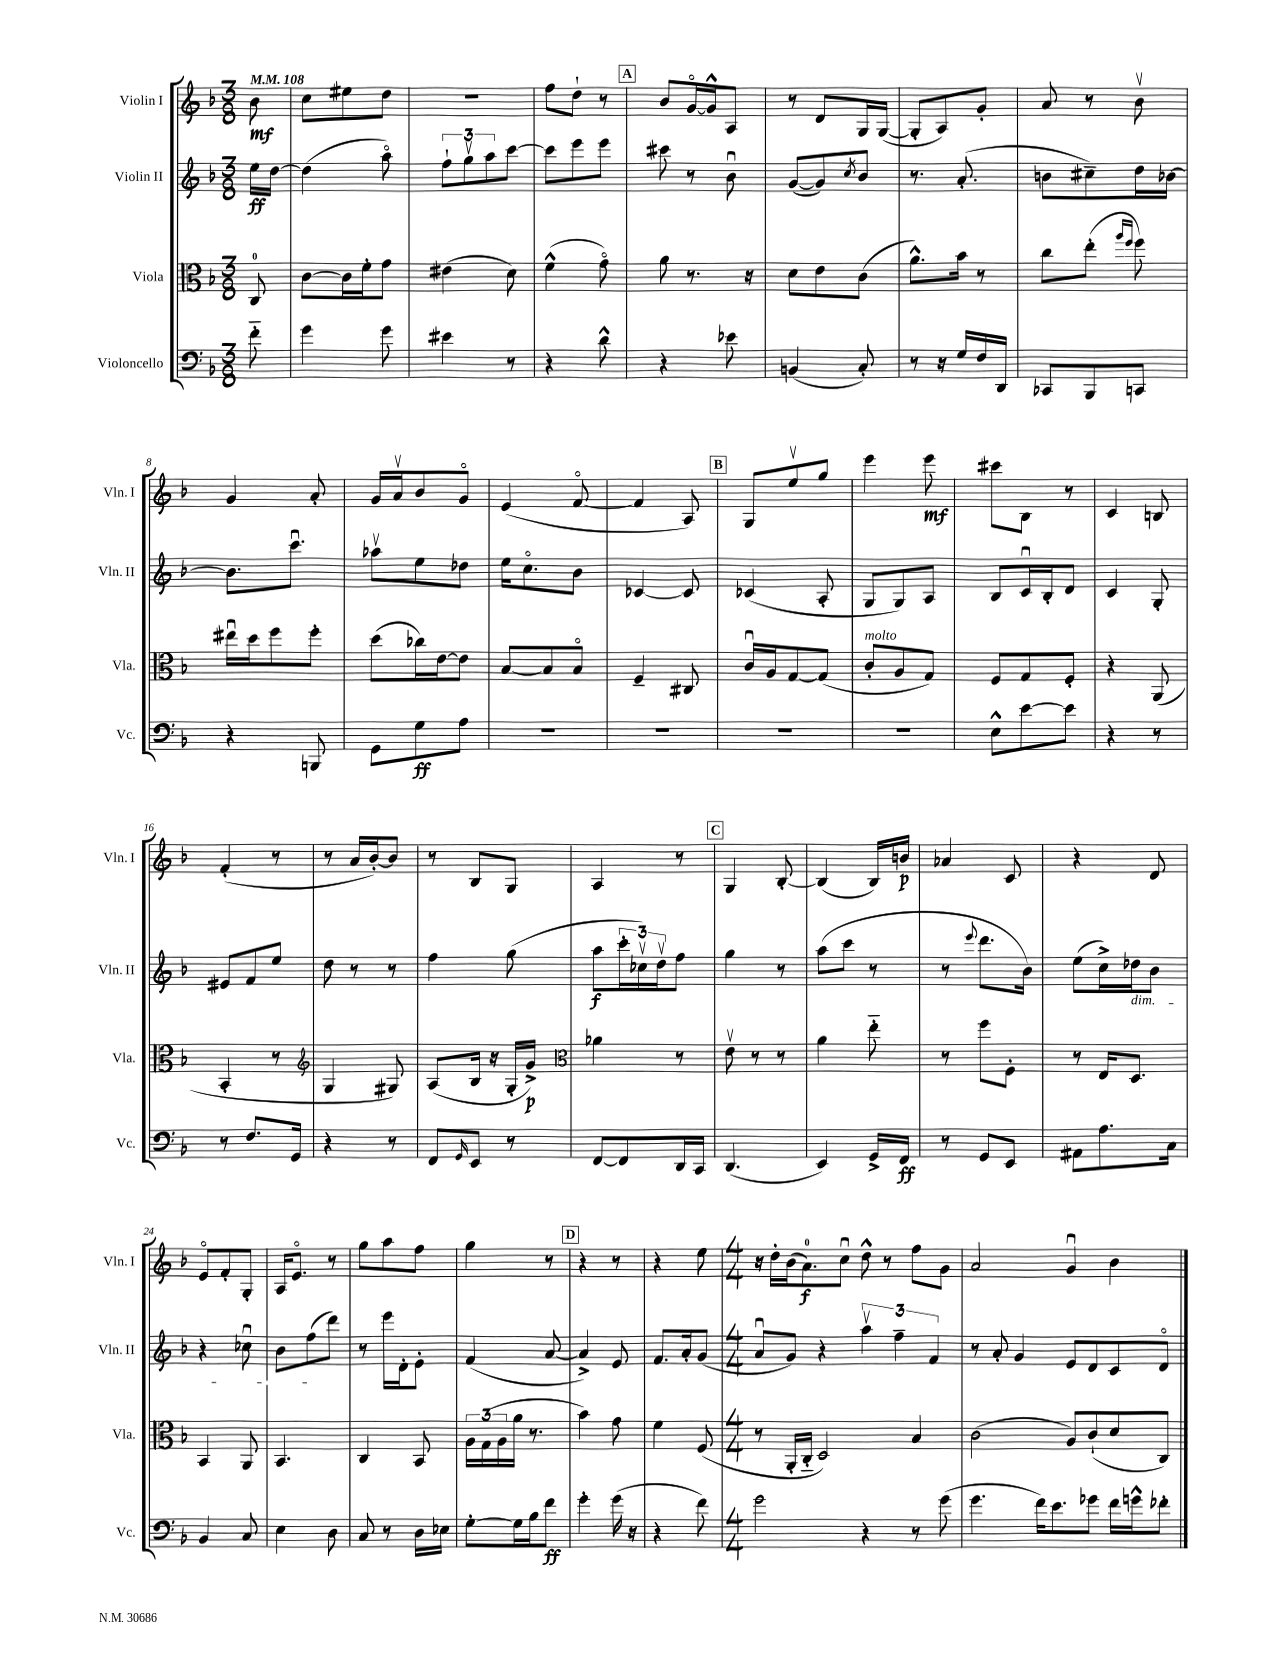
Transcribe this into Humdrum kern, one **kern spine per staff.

**kern	**kern	**kern	**kern
*staff4	*staff3	*staff2	*staff1
*clefF4	*clefC3	*clefG2	*clefG2
*k[b-]	*k[b-]	*k[b-]	*k[b-]
*M3/8	*M3/8	*M3/8	*M3/8
*MM108	*MM108	*MM108	*MM108
8f'~	8C	16ee	8b-
.	.	[16dd	.
=	=	=	=
4g	[8c	(4dd]	8cc
.	16c]	.	8ee#
.	16f'	.	.
8g	8g	8aao)	8dd
=	=	=	=
4e#	(4e#	12ff`	4.r
.	.	12ggv	.
.	.	12aa	.
8r	8d)	[8ccc	.
=	=	=	=
4r	(4f^^	8ccc]	8ff
.	.	8eee	8dd`
8d^^	8go)	8eee	8r
=	=	=	=
4r	8a	8ccc#	8b-
.	8.r	8r	[16go
.	.	.	16g^^]
8e-	.	8b-u	8A
.	16r	.	.
=	=	=	=
(4BB	8d	([8g	8r
.	8e	8g])	8d
.	.	8qcc	.
8C')	(8c	8b-	16G
.	.	.	([16G
=	=	=	=
8r	8.a^^)	8.r	8G']
16r	.	.	8A)
16G	16b-	(8.a'	.
16F	8r	.	8g'
16DD	.	.	.
=	=	=	=
8CC-	8cc	8b	8a
8BBB-	(8ee'	8cc#~)	8r
.	16qqaa	.	.
.	16qqff	.	.
8CC	8ff)	16dd	8b-v
.	.	[16b-	.
=	=	=	=
4r	16ee#u	8.b-]	4g
.	16dd	.	.
.	8ff	.	.
.	.	8.cccu	.
8BBB	8ff'	.	8a'
=	=	=	=
8GG	(8dd	8aa-v	16g
.	.	.	16av
8G	16cc-)	8ee	8b-
.	[16e	.	.
8A	8e]	8dd-	8go
=	=	=	=
4.r	[8B-	16ee	(4e
.	.	8.cco	.
.	8B-]	.	.
.	8B-o	8b-	[8fo
=	=	=	=
4.r	4F~	[4c-	4f]
.	8C#	8c-]	8A)
=	=	=	=
4.r	16cu	(4c-	8G
.	16A	.	.
.	[8G	.	8eev
.	(8G]	8A'	8gg
=	=	=	=
4.r	8c'	8G	4eee
.	8A	8G)	.
.	8G)	8A	8eee
=	=	=	=
8E^^	8F	8B-	8ccc#
[8e	8G	16cu	8B-
.	.	16B-'	.
8e]	8F'	8d	8r
=	=	=	=
4r	4r	4c	4c
8r	(8AA	8G'	8B
=	=	=	=
8r	4BB-'	8e#	(4f'
8.F	.	8f	.
.	8r	8ee	8r
16GG	.	.	.
=	=	=	=
*	*clefG2	*	*
4r	4G	8dd	8r
.	.	8r	16a
.	.	.	[16b-')
8r	8G#)	8r	8b-]
=	=	=	=
8FF	(8A	4ff	8r
16qqGG	.	.	.
8EE	16B-	.	8B-
.	16r	.	.
8r	16G'	(8gg	8G
.	16g^)	.	.
=	=	=	=
*	*clefC3	*	*
[8FF	4a-	8aa	4A
8FF]	.	24ccc'	.
.	.	24cc-v)	.
.	.	24ddv	.
16DD	8r	8ff	8r
16CC	.	.	.
=	=	=	=
(4.DD	8ev	4gg	4G
.	8r	.	.
.	8r	8r	[8B-'
=	=	=	=
4EE)	4a	(8aa	(4B-]
.	.	8ccc	.
16GG^	8ee'~	8r	16B-)
16FF	.	.	16b
=	=	=	=
8r	8r	8r	4a-
.	.	8qqeee	.
8GG	8ff	8.ddd	.
8EE	8F'	.	8c
.	.	16b-)	.
=	=	=	=
8AA#	8r	(8ee	4r
8.A	16E	16cc^)	.
.	8.D	16dd-	.
.	.	8b-	8d
16C	.	.	.
=	=	=	=
4BB-	4BB-	4r	8eo
.	.	.	8f'
8C	8AA	8cc-u	8G'
=	=	=	=
4E	4.BB-	8b-	16A
.	.	.	8.eo
.	.	(8ff	.
8D	.	8ddd)	8r
=	=	=	=
8C	4C	8r	8gg
8r	.	16eee	8aa
.	.	16d'	.
16D	8BB-	8e'	8ff
16E-	.	.	.
=	=	=	=
[8G'	24A	(4f	4gg
.	(24G	.	.
.	24A	.	.
16G]	16a	.	.
16B-	8.r	.	.
8f	.	[8a	8r
=	=	=	=
4g'	4b-)	4a^])	4r
(16g	8g	8e	8r
16r	.	.	.
=	=	=	=
4r	4f	8.f	4r
.	.	16a'	.
8f)	(8F	(8g	8ee
=	=	=	=
*M4/4	*M4/4	*M4/4	*M4/4
2g	8r	8au	16r
.	.	.	16dd'
.	16AA'	8g)	(16b-
.	16C'~	.	8.a)
.	2D)	4r	.
.	.	.	8ccu
4r	.	6aav	8dd^^
.	.	.	8r
.	.	6ff~	.
8r	4B-	.	8ff
.	.	6f	.
(8g	.	.	8g
=	=	=	=
4.g	(2c	8r	2a
.	.	8a'	.
.	.	4g	.
16f)	.	.	.
8.e	.	.	.
.	8A)	8e	4gu
8g-	(8c`	8d	.
16f	8d	8c	4b-
16g^^	.	.	.
8f-'	8C)	8do	.
==	==	==	==
*-	*-	*-	*-
